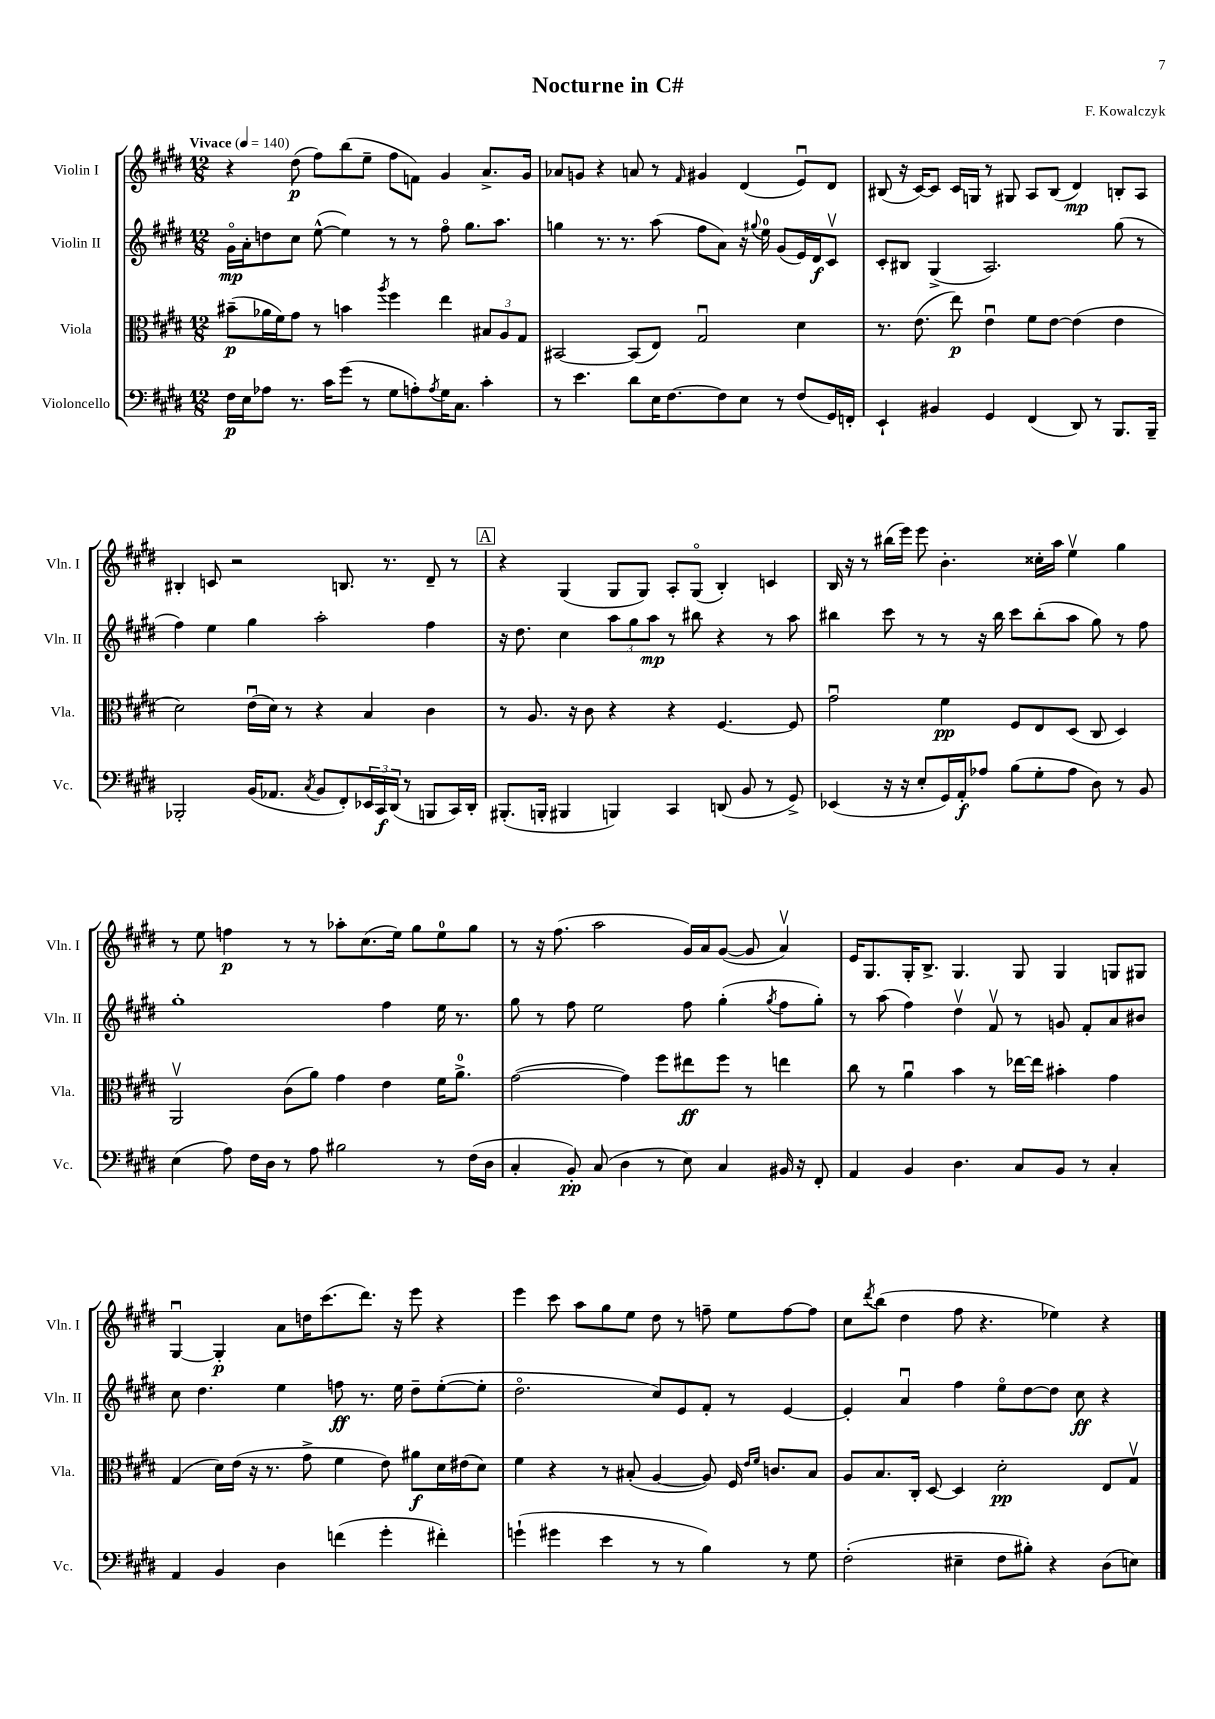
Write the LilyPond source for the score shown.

\header { title = "Nocturne in C#" composer = "F. Kowalczyk" }
<<
\new StaffGroup <<
\new Staff = "s0" \with { instrumentName = "Violin I" shortInstrumentName = "Vln. I" } {
    \clef treble \key e \major \numericTimeSignature \time 12/8 \tempo "Vivace" 4 = 140
    r4 dis''8\p( fis''8) b''8( e''8-- fis''8 f'8) gis'4 a'8.-> gis'16 |
    aes'8 g'8 r4 a'8 r8 \grace { fis'16 } gis'4 dis'4( e'8\downbow) dis'8 |
    bis8( r16 cis'16~) cis'8 cis'16 g16 r8 gis8 a8 bis8( dis'4\mp) b8-. a8 |
    bis4-. c'8 r2 b8. r8. dis'8-- r8 |
    \mark \markup { \box "A" } r4 gis4( gis8 gis8) a8-. gis8\flageolet( b4-.) c'4 |
    b16 r16 r8 bis''16( e'''16) e'''8 b'4.-. cisis''16-. a''16 e''4\upbow gis''4 |
    r8 e''8 f''4\p r8 r8 aes''8-. cis''8.( e''16) gis''8 e''8-0 gis''8 |
    r8 r16 fis''8.( a''2 gis'16) a'16 gis'8~( gis'8 a'4\upbow) |
    e'16 gis8. gis16-. b8.-> gis4. gis8 gis4 g8 gis8 |
    gis4~\downbow gis4-.\p a'8 d''16 cis'''8.( dis'''8.) r16 e'''8 r4 |
    e'''4 cis'''8 a''8 gis''8 e''8 dis''8 r8 f''8-- e''8 f''8~ f''8 |
    cis''8 \acciaccatura { dis'''8 } b''8( dis''4 fis''8 r4. ees''4) r4 \bar "|." |
}
\new Staff = "s1" \with { instrumentName = "Violin II" shortInstrumentName = "Vln. II" } {
    \clef treble \key e \major \numericTimeSignature \time 12/8
    gis'16\flageolet\mp a'16-. d''8 cis''8 e''8~-^( e''4) r8 r8 fis''8\flageolet gis''8. a''8. |
    g''4 r8. r8. a''8( fis''8 a'8) r16 \appoggiatura { gis''8 } e''16-0 gis'8( e'16) dis'16\f cis'8\upbow |
    cis'8-. bis8 gis4->( a2.) gis''8( r8 |
    fis''4) e''4 gis''4 a''2-. fis''4 |
    \mark \markup { \box "A" } r16 dis''8. cis''4 \tuplet 3/2 { a''8 gis''8 a''8\mp } r8 bis''8 r4 r8 a''8 |
    bis''4 cis'''8 r8 r8 r16 bis''16 cis'''8 bis''8-.( a''8 gis''8) r8 fis''8 |
    gis''1-. fis''4 e''16 r8. |
    gis''8 r8 fis''8 e''2 fis''8 gis''4-.( \acciaccatura { gis''8 } fis''8 gis''8-.) |
    r8 a''8( fis''4) dis''4\upbow fis'8\upbow r8 g'8 fis'8-. a'8 bis'8 |
    cis''8 dis''4. e''4 f''8\ff r8. e''16 dis''8-- e''8~-.( e''8-. |
    dis''2.\flageolet cis''8) e'8 fis'8-. r8 e'4~ |
    e'4-. a'4\downbow fis''4 e''8\flageolet dis''8~ dis''8 cis''8\ff r4 \bar "|." |
}
\new Staff = "s2" \with { instrumentName = "Viola" shortInstrumentName = "Vla." } {
    \clef alto \key e \major \numericTimeSignature \time 12/8
    bis'8--\p( aes'16 fis'16) gis'8 r8 b'4 \acciaccatura { a''8 } fis''4 e''4 \tuplet 3/2 { bis8 a8 gis8 } |
    bis,2~ bis,8( e8) gis2\downbow dis'4 |
    r8. e'8.( e''8\p) e'4\downbow fis'8 e'8~ e'4( e'4 |
    dis'2) e'16\downbow( dis'16) r8 r4 b4 cis'4 |
    \mark \markup { \box "A" } r8 a8. r16 cis'8 r4 r4 fis4.~ fis8 |
    gis'2\downbow fis'4\pp fis8 e8 dis8( cis8 dis4) |
    a,2\upbow cis'8( a'8) gis'4 e'4 fis'16 a'8.-0-> |
    gis'2~( gis'4) fis''8 eis''8\ff fis''8 r8 e''4 |
    cis''8 r8 a'4\downbow b'4 r8 ees''16~ ees''16 bis'4-. gis'4 |
    gis4( dis'16) e'16( r16 r8. gis'8-> fis'4 e'8) ais'8\f dis'16 eis'16( dis'8) |
    fis'4 r4 r8 bis8-.( a4~ a8) fis16 \grace { e'16 fis'16 } c'8. bis8 |
    a8 b8. cis16-. dis8~ dis4 dis'2-.\pp e8 gis8\upbow \bar "|." |
}
\new Staff = "s3" \with { instrumentName = "Violoncello" shortInstrumentName = "Vc." } {
    \clef bass \key e \major \numericTimeSignature \time 12/8
    fis16\p e16 aes8 r8. cis'16 gis'8( r8 gis8 a8-.) \acciaccatura { a8 } gis16 cis8. cis'4-. |
    r8 e'4. dis'8 e16 fis8.~ fis8 e8 r8 fis8( gis,16) f,16-. |
    e,4-! bis,4 gis,4 fis,4( dis,8) r8 b,,8. b,,16-- |
    bes,,2-. b,16( aes,8. \acciaccatura { cis8 } b,8 fis,8-.) \tuplet 3/2 { ees,16 cis,16\f dis,16( } r8 b,,8 cis,16) dis,16-. |
    \mark \markup { \box "A" } bis,,8.-.( b,,16-. bis,,4 b,,4) cis,4 d,8( b,8 r8 gis,8->) |
    ees,4( r16 r16 e8-. gis,16) a,16-.\f aes8 b8( gis8-. aes8 dis8) r8 b,8 |
    e4( a8) fis16 dis16 r8 a8 bis2 r8 fis16( dis16 |
    cis4-. b,8-.\pp) cis8( dis4 r8 e8) cis4 bis,16 r16 fis,8-. |
    a,4 b,4 dis4. cis8 b,8 r8 cis4-. |
    a,4 b,4 dis4 f'4( gis'4-. fis'4-.) |
    g'4-!( gis'4 e'4 r8 r8 b4) r8 gis8 |
    fis2-.( eis4-- fis8 bis8-.) r4 dis8( e8) \bar "|." |
}
>>
>>
\layout { \context { \Score \remove "Bar_number_engraver" } }
